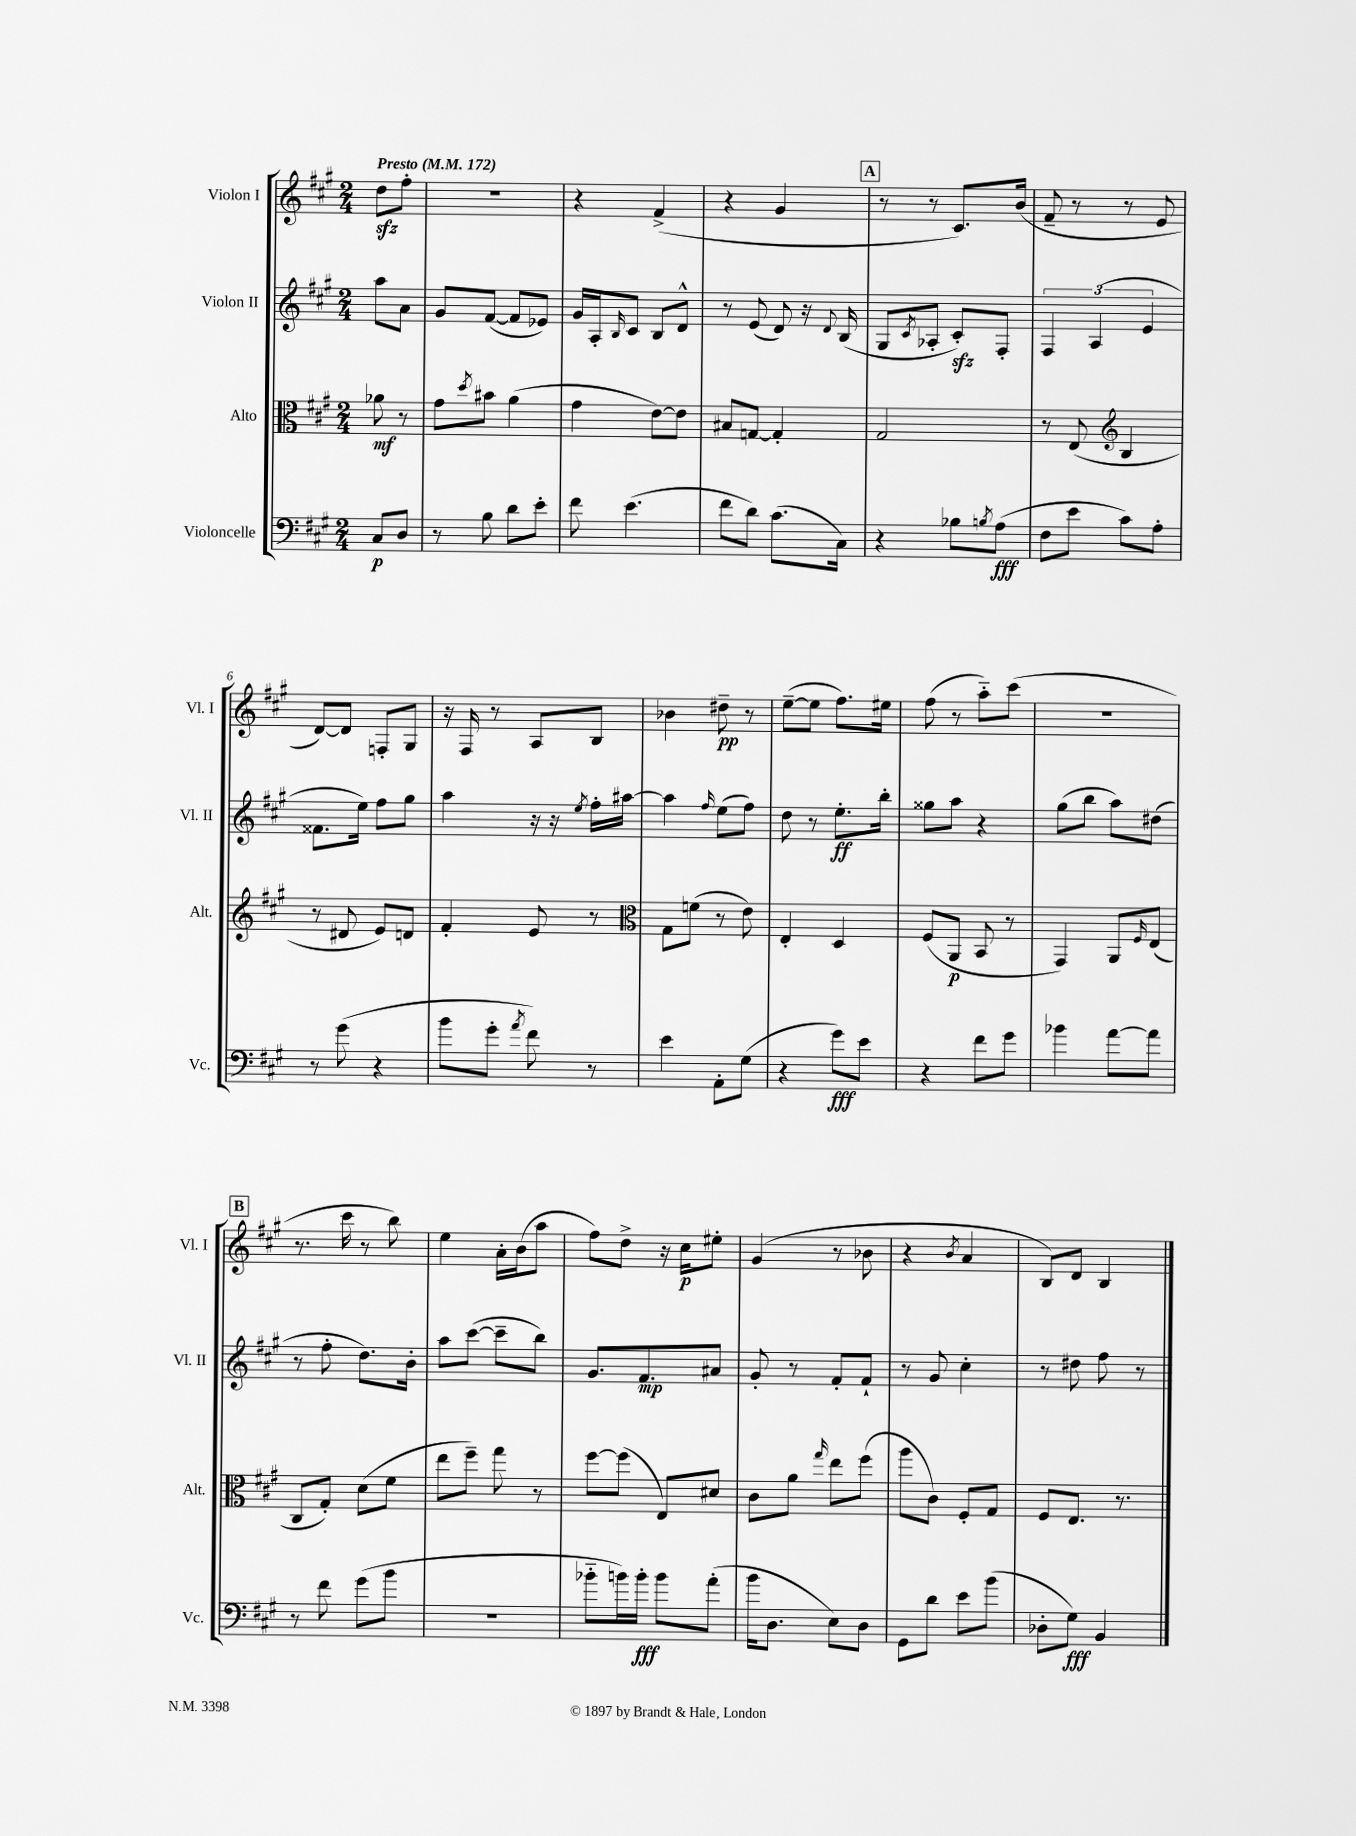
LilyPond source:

<<
\new StaffGroup <<
\new Staff = "s0" \with { instrumentName = "Violon I" shortInstrumentName = "Vl. I" } {
    \clef treble \key a \major \numericTimeSignature \time 2/4 \partial 4 \tempo "Presto" 4 = 172
    d''8\sfz fis''8-. |
    r2 |
    r4 fis'4->( |
    r4 gis'4 |
    \mark \markup { \box "A" } r8 r8 cis'8.) b'16( |
    fis'8-- r8 r8 e'8 |
    d'8~) d'8 f8-. gis8 |
    r16 fis16 r8 a8 b8 |
    bes'4 dis''8--\pp r8 |
    e''8~--( e''8 fis''8.) eis''16 |
    fis''8( r8 a''8-_) cis'''8( |
    r2 |
    \mark \markup { \box "B" } r8. cis'''16 r8 b''8) |
    e''4 a'16-. b'16( a''8 |
    fis''8) d''8-> r16 cis''16\p eis''8-. |
    gis'4( r8 bes'8 |
    r4 \acciaccatura { b'8 } a'4 |
    b8) d'8 b4 \bar "|." |
}
\new Staff = "s1" \with { instrumentName = "Violon II" shortInstrumentName = "Vl. II" } {
    \clef treble \key a \major \numericTimeSignature \time 2/4 \partial 4
    a''8 a'8 |
    gis'8 fis'8~( fis'8 ees'8) |
    gis'16 a16-. \grace { b16 } cis'8 b8 d'8-^ |
    r8 e'8( d'8) r16 \appoggiatura { d'8 } b16( |
    \mark \markup { \box "A" } gis8 \acciaccatura { cis'8 } aes8-. cis'8-.\sfz) fis8-. |
    \tuplet 3/2 { fis4 a4( e'4 } |
    fisis'8. e''16) fis''8 gis''8 |
    a''4 r16 r16 \acciaccatura { e''8 } fis''16-. ais''16~ |
    ais''4 \grace { fis''16 } e''8( fis''8) |
    d''8 r8 e''8.-.\ff b''16-. |
    gisis''8 a''8 r4 |
    gis''8( b''8 a''8) dis''8( |
    \mark \markup { \box "B" } r8 fis''8-. d''8.) b'16-. |
    a''8 cis'''8~( cis'''8-- b''8) |
    gis'8. fis'8.\mp ais'8 |
    gis'8-. r8 fis'8-. fis'8-! |
    r8 gis'8 cis''4-. |
    r8 dis''8 fis''8 r8 \bar "|." |
}
\new Staff = "s2" \with { instrumentName = "Alto" shortInstrumentName = "Alt." } {
    \clef alto \key a \major \numericTimeSignature \time 2/4 \partial 4
    aes'8\mf r8 |
    gis'8 \acciaccatura { d''8 } bis'8 a'4( |
    gis'4 e'8~) e'8 |
    bis8 g8~ g4-. |
    \mark \markup { \box "A" } gis2 |
    r8 e8( \clef treble b4 |
    r8 dis'8 e'8) d'8 |
    fis'4-. e'8 r8 |
    \clef alto gis8 f'8( r8 e'8) |
    e4-. d4 |
    fis8( a,8\p b,8 r8 |
    gis,4) a,8 \grace { fis16 } e8( |
    \mark \markup { \box "B" } cis8 gis8-.) d'8( fis'8 |
    e''8 fis''8--) gis''8 r8 |
    fis''8~ fis''8( e8) dis'8 |
    cis'8 a'8 \grace { gis''16 } e''8 fis''8( |
    a''8 cis'8) fis8-. gis8 |
    fis8 e8. r8. \bar "|." |
}
\new Staff = "s3" \with { instrumentName = "Violoncelle" shortInstrumentName = "Vc." } {
    \clef bass \key a \major \numericTimeSignature \time 2/4 \partial 4
    cis8\p d8 |
    r8 b8 d'8 e'8-. |
    fis'8 e'4.( |
    fis'8 d'8) cis'8.( cis16) |
    \mark \markup { \box "A" } r4 bes8 \acciaccatura { b8 } a8\fff( |
    fis8 e'8 cis'8) a8-. |
    r8 gis'8( r4 |
    b'8 gis'8-. \acciaccatura { a'8 } fis'8) r8 |
    e'4 a,8-. gis8( |
    r4 gis'8\fff) e'8 |
    r4 fis'8 gis'8 |
    bes'4 a'8~ a'8 |
    \mark \markup { \box "B" } r8 fis'8 gis'8( b'8 |
    R2 |
    bes'8-_ b'16) b'16-.\fff b'8 a'8-.( |
    b'16 d8. e8) d8 |
    gis,8 d'8 e'8 b'8( |
    des8-. gis8\fff) b,4 \bar "|." |
}
>>
>>
